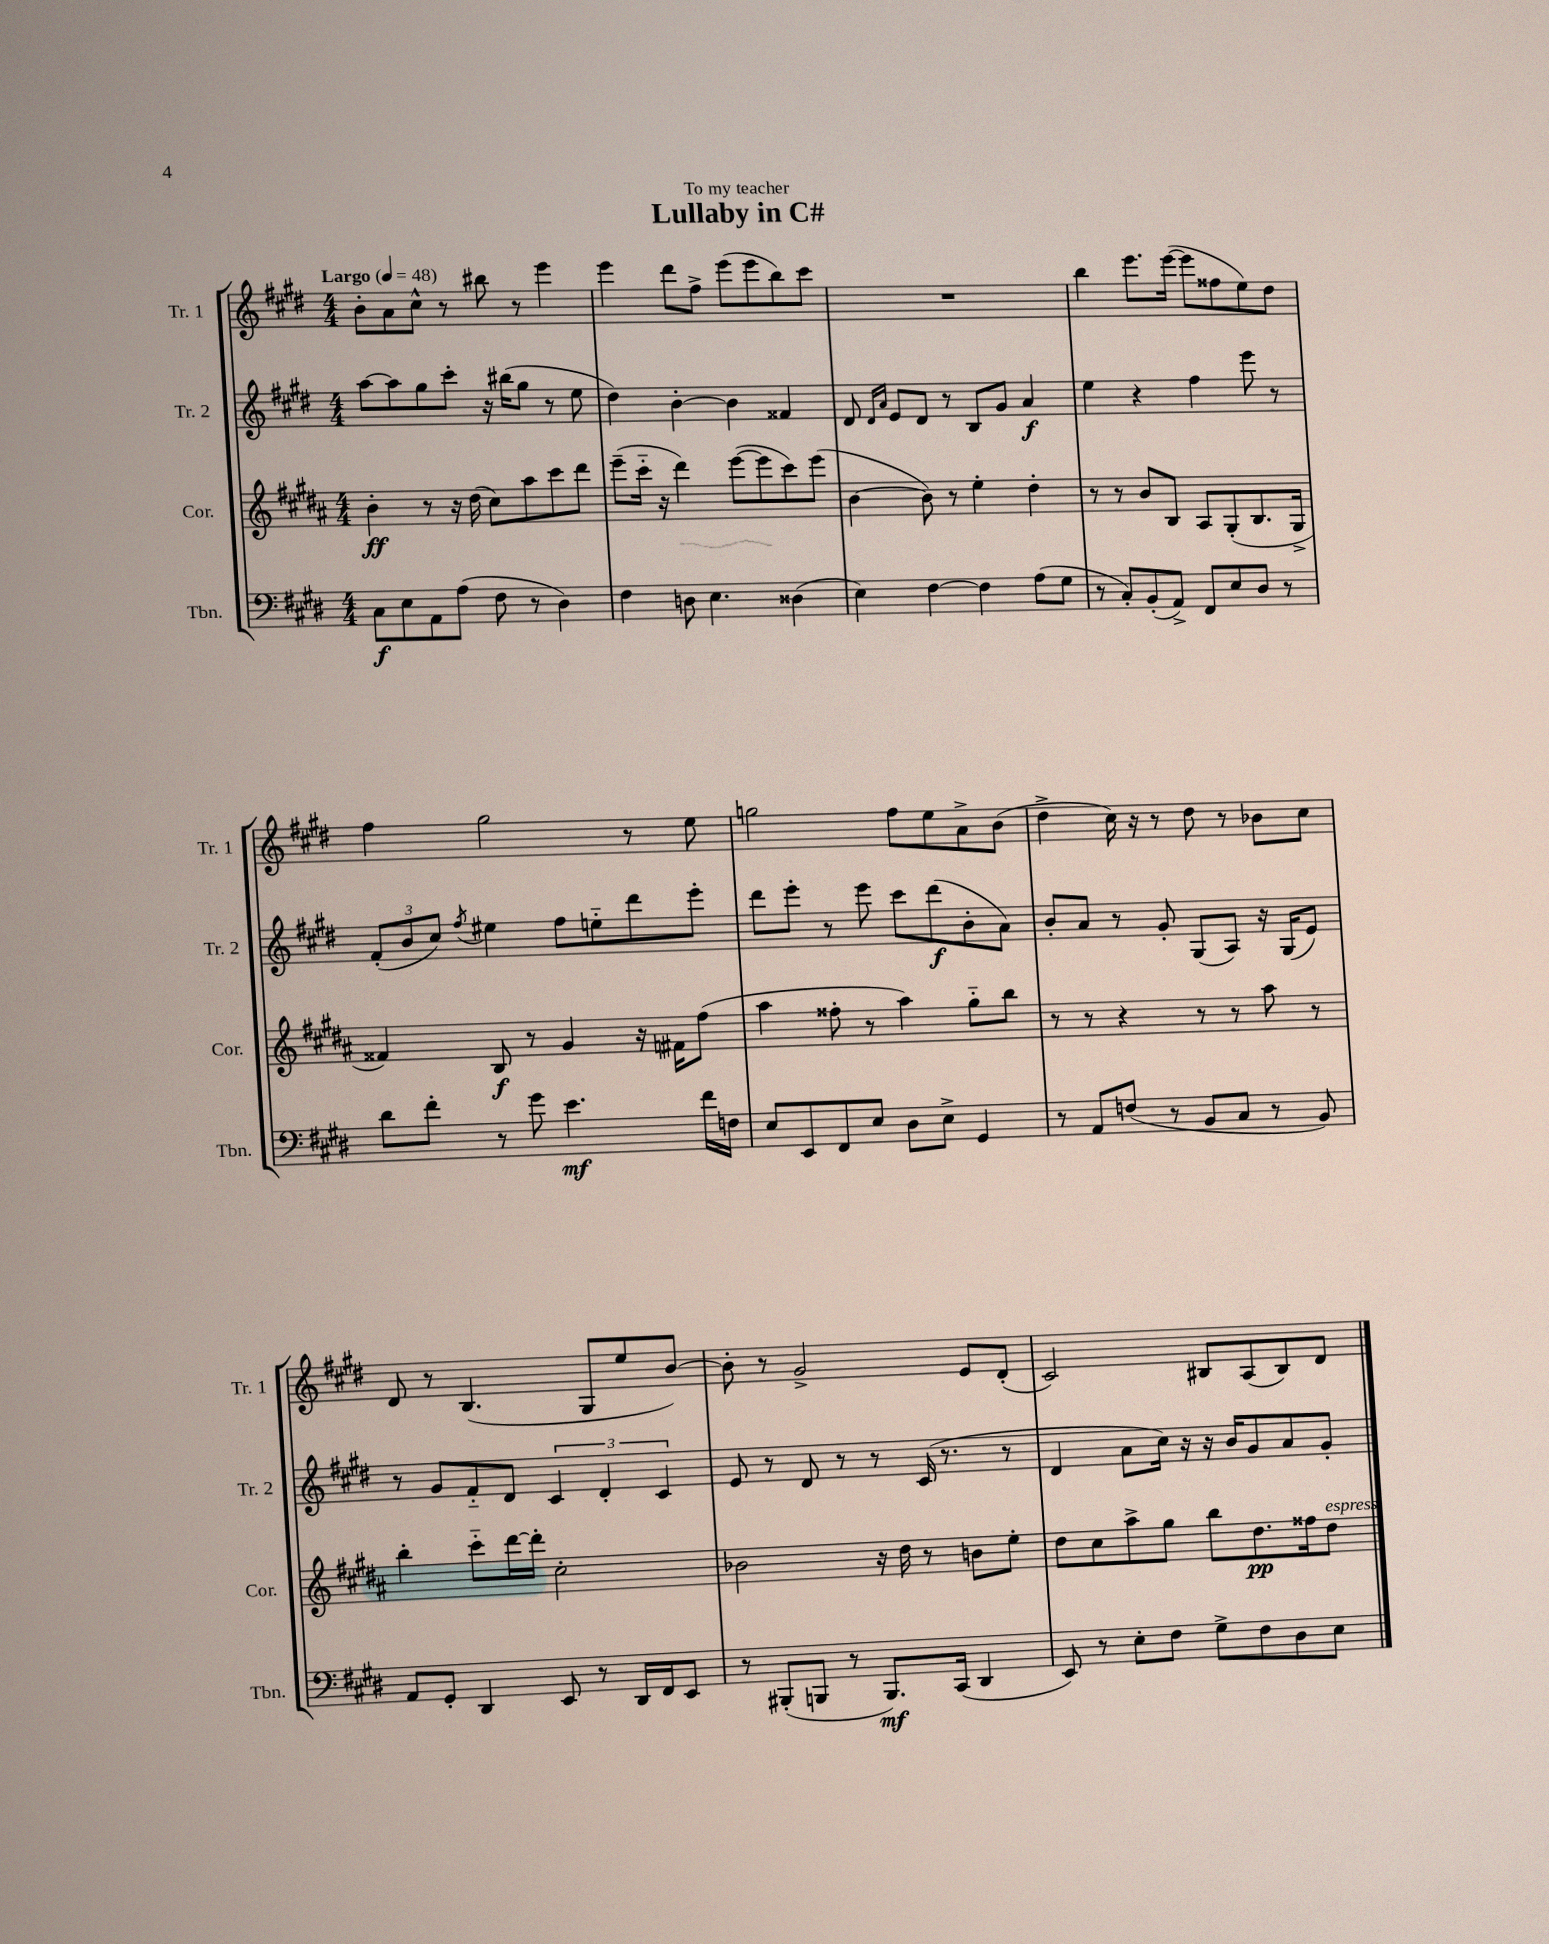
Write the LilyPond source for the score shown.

\header { title = "Lullaby in C#" dedication = "To my teacher" }
<<
\new StaffGroup <<
\new Staff = "s0" \with { instrumentName = "Tr. 1" shortInstrumentName = "Tr. 1" } {
    \clef treble \key e \major \numericTimeSignature \time 4/4 \tempo "Largo" 4 = 48
    \autoBeamOff b'8[-. a'8 cis''8]-^ r8 bis''8 r8 e'''4 |
    e'''4 dis'''8[ fis''8]-> e'''8[( e'''8 b''8) cis'''8] |
    R1 |
    b''4 e'''8.[ e'''16]~( e'''8[ fisis''8 e''8) dis''8] |
    fis''4 gis''2 r8 e''8 |
    g''2 fis''8[ e''8 a'8-> b'8]( |
    dis''4-> cis''16) r16 r8 dis''8 r8 bes'8[ cis''8] |
    dis'8 r8 b4.( gis8[ e''8 b'8]~) |
    b'8-. r8 gis'2-> e'8[ dis'8]-.( |
    cis'2) bis8[ a8( bis8) dis'8] \bar "|." |
}
\new Staff = "s1" \with { instrumentName = "Tr. 2" shortInstrumentName = "Tr. 2" } {
    \clef treble \key e \major \numericTimeSignature \time 4/4
    \autoBeamOff a''8[~ a''8 gis''8 cis'''8]-. r16 bis''16[( gis''8] r8 e''8 |
    dis''4) b'4~-. b'4 fisis'4 |
    dis'8 \grace { dis'16[ a'16] } e'8[ dis'8] r8 b8[ gis'8] a'4\f |
    e''4 r4 fis''4 e'''8 r8 |
    \tuplet 3/2 { fis'8[-.( b'8 cis''8]) } \acciaccatura { fis''8 } eis''4 fis''8[ e''8-_ dis'''8 e'''8]-. |
    dis'''8[ e'''8]-. r8 e'''8 cis'''8[ dis'''8\f( b'8-. a'8]) |
    b'8[-. a'8] r8 gis'8-. gis8[( a8]) r16 gis16[( e'8]) |
    r8 gis'8[ fis'8-_ dis'8] \tuplet 3/2 { cis'4 dis'4-. cis'4 } |
    e'8 r8 dis'8 r8 r8 cis'16( r8. r8 |
    dis'4 a'8[ cis''16]) r16 r16 b'16[ gis'8 a'8 gis'8]-. \bar "|." |
}
\new Staff = "s2" \with { instrumentName = "Cor." shortInstrumentName = "Cor." } {
    \clef treble \key b \major \numericTimeSignature \time 4/4
    \autoBeamOff b'4-.\ff r8 r16 dis''16( cis''8[) ais''8 cis'''8 dis'''8] |
    e'''8[--( cis'''16]-_ r16 dis'''4) e'''8[~( e'''8 cis'''8) e'''8]( |
    b'4~ b'8) r8 e''4-. dis''4-. |
    r8 r8 b'8[ b8] ais8[ gis8-.( b8. gis16]-> |
    fisis'4) b8\f r8 gis'4 r16 fis'16[ fis''8]( |
    ais''4 fisis''8-. r8 ais''4) gis''8[-_ b''8] |
    r8 r8 r4 r8 r8 ais''8 r8 |
    b''4-. cis'''8[-_ dis'''16~ dis'''16]-. cis''2-. |
    bes'2 r16 dis''16 r8 b'8[ e''8]-. |
    dis''8[ cis''8 ais''8-> gis''8] b''8[ dis''8.\pp fisis''16 dis''8]^\markup { \italic "espress." } \bar "|." |
}
\new Staff = "s3" \with { instrumentName = "Tbn." shortInstrumentName = "Tbn." } {
    \clef bass \key e \major \numericTimeSignature \time 4/4
    \autoBeamOff cis8[\f e8 a,8 a8]( fis8 r8 dis4) |
    fis4 d8 e4. disis4( |
    e4) fis4~ fis4 a8[( gis8] |
    r8 cis8[-.) b,8-.( a,8]->) fis,8[ e8 dis8] r8 |
    dis'8[ fis'8]-. r8 gis'8 e'4.\mf fis'16[ f16] |
    e8[ e,8 fis,8 e8] dis8[ e8]-> gis,4 |
    r8 a,8[ f8]( r8 b,8[ cis8] r8 b,8) |
    a,8[ gis,8]-. dis,4 e,8 r8 dis,16[ fis,16 e,8] |
    r8 bis,,8[-.( b,,8] r8 b,,8.[\mf) cis,16]( dis,4 |
    e,8) r8 e8[-. fis8] gis8[-> fis8 dis8 e8] \bar "|." |
}
>>
>>
\layout { \context { \Score \remove "Bar_number_engraver" } }
